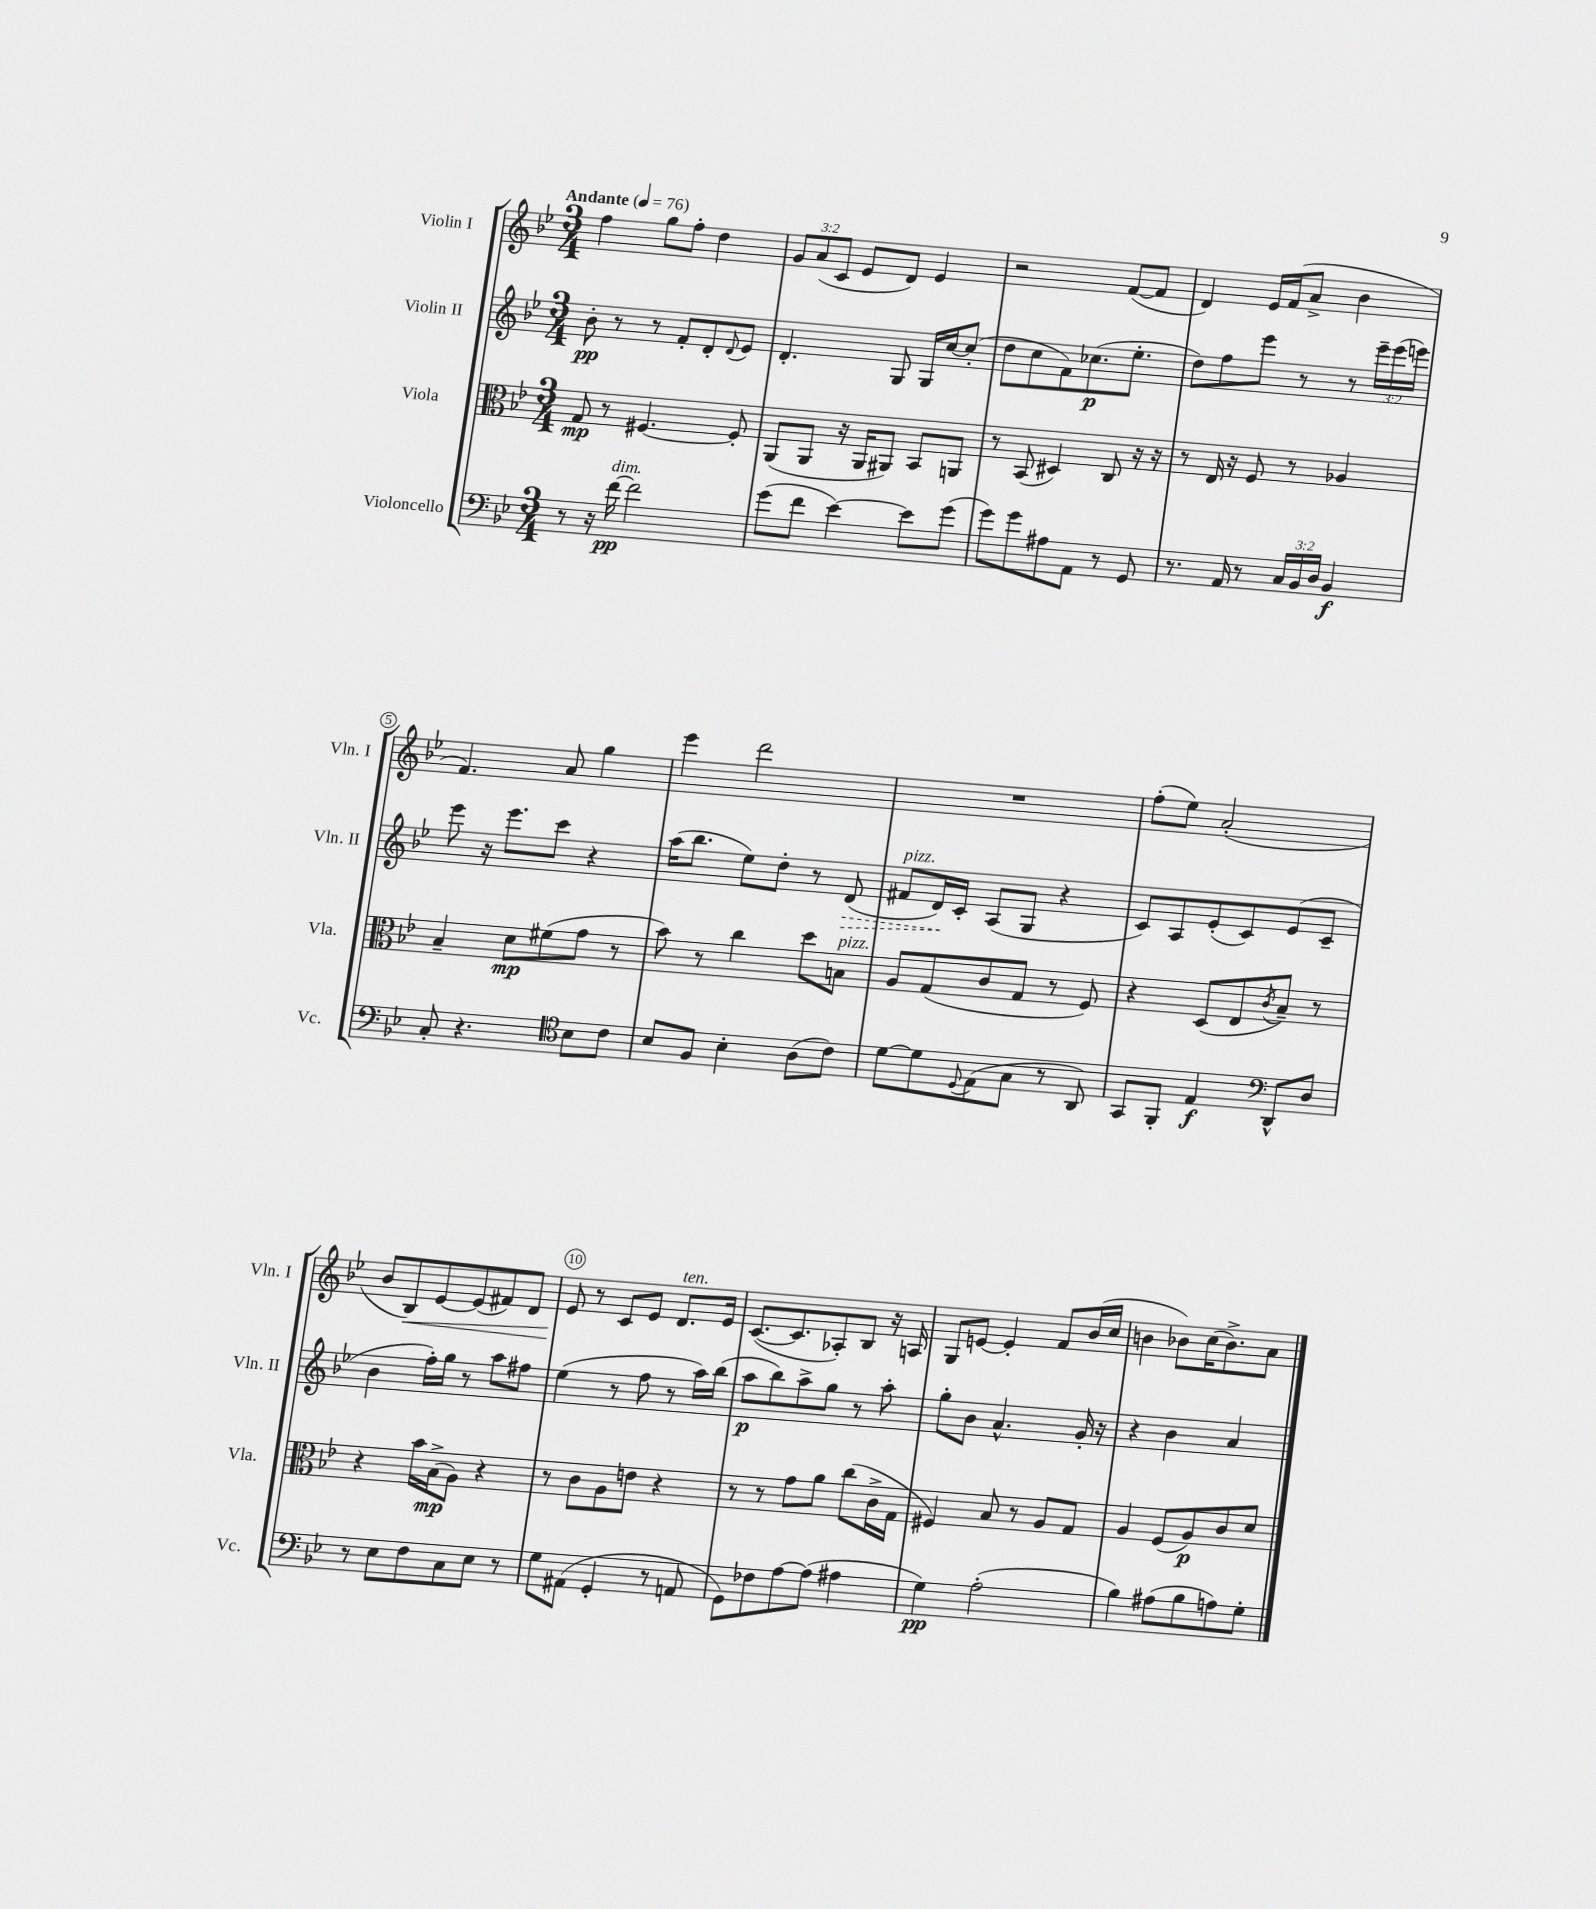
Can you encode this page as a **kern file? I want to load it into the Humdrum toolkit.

**kern	**kern	**kern	**kern
*staff4	*staff3	*staff2	*staff1
*clefF4	*clefC3	*clefG2	*clefG2
*k[b-e-]	*k[b-e-]	*k[b-e-]	*k[b-e-]
*M3/4	*M3/4	*M3/4	*M3/4
*MM76	*MM76	*MM76	*MM76
8r	8G	8b-'	4ff
16r	8r	8r	.
[16f	.	.	.
2f]	[4.F#	8r	8gg
.	.	8f'	8ff'
.	.	8d'	4dd
.	.	8qqd	.
.	8F#']	8e-	.
=	=	=	=
(8g	(8AA	4.d'	12g
.	.	.	(12a
8f	8AA	.	.
.	.	.	12c
[4e-)	16r	.	8e-
.	16AA	.	.
.	8AA#)	8G	8d)
8e-]	8BB-	16G	4e-
.	.	[16cc	.
(8g	8AA	(8cc']	.
=	=	=	=
8g)	8r	8dd	2r
8g	(8BB-	8cc	.
8A#	4D#)	8f)	.
8AA	.	(8.cc-	.
8r	8C	.	([8f
.	.	8.ee-'	.
8GG	16r	.	8f]
.	16r	.	.
=	=	=	=
8.r	8r	8dd)	4d)
.	16E-	8ff	.
16AA	16r	.	.
8r	8F	8eee-	16e-
.	.	.	(16f
24C	8r	8r	8a^
24BB-	.	.	.
24D	.	.	.
4BB-	4A-	8r	4b-
.	.	24eee-~	.
.	.	(24eee-	.
.	.	24eee)	.
=	=	=	=
8C'	4B-~	8eee-	4.f)
4.r	.	16r	.
.	.	8.eee-	.
.	8d	.	.
.	(8f#	8ccc	8a
*clefC4	*	*	*
8B-	8g	4r	4gg
8c	8r	.	.
=	=	=	=
8B-	8b-)	(16aa	4eee-
.	.	8.bb-	.
8F	8r	.	.
4B-'	4cc	8ee-)	2ddd
.	.	8dd'	.
(8A	8dd	8r	.
8c)	8B	(8d	.
=	=	=	=
[8d	8A	8f#	2.r
8d]	(8G	16d)	.
.	.	16c'	.
8qqD	.	.	.
(8E-	8c	(8A	.
8G	8G	8G	.
8r	8r	4r	.
8AA)	8F)	.	.
=	=	=	=
8GG	4r	8c)	(8ff'
8FF'	.	8A	8ee-)
4E-	(8D	(8e-'	(2a'
.	8E-	8c)	.
*clefF4	*	*	*
.	8qc	.	.
8DD^^	8B-~)	(8e-	.
8D	8r	8c~	.
=	=	=	=
8r	4r	4b-	8b-
8E-	.	.	8B-)
8F	16b-	16ff')	[8e-
.	(16B-^	16gg	.
8C	8A)	8r	(8e-]
8E-	4r	8aa	8f#)
8r	.	8ff#	8d
=	=	=	=
8G	8r	(4ee-	8e-
(8AA#	8c	.	8r
4GG'	8A	8r	8c
.	8e	8ff	8e-
8r	4r	8r	8.d
8AA	.	16aa)	.
.	.	(16bb-	16e-
=	=	=	=
8GG)	8r	8aa	([8.c
8F-	8r	8bb-)	.
.	.	.	8.c]
[8A	8g	8aa^	.
(8A]	8a	8gg	8A-')
4A#	(8cc	8r	8B-
.	16c^	8aa'	16r
.	16G	.	16A
=	=	=	=
4G)	4F#)	8gg'	8G
.	.	8b-	[8e
(2A'	8B-	4.a^^	4e']
.	8r	.	.
.	8A	.	8f
.	8G	16g'	(16b-
.	.	16r	16cc
=	=	=	=
4B-)	4A	4r	4b
(8A#	(8F	4b-	8b-)
8B-	8A)	.	(16cc
.	.	.	8.b-^)
8A)	8c	4a	.
8G'	8d	.	8a
==	==	==	==
*-	*-	*-	*-
